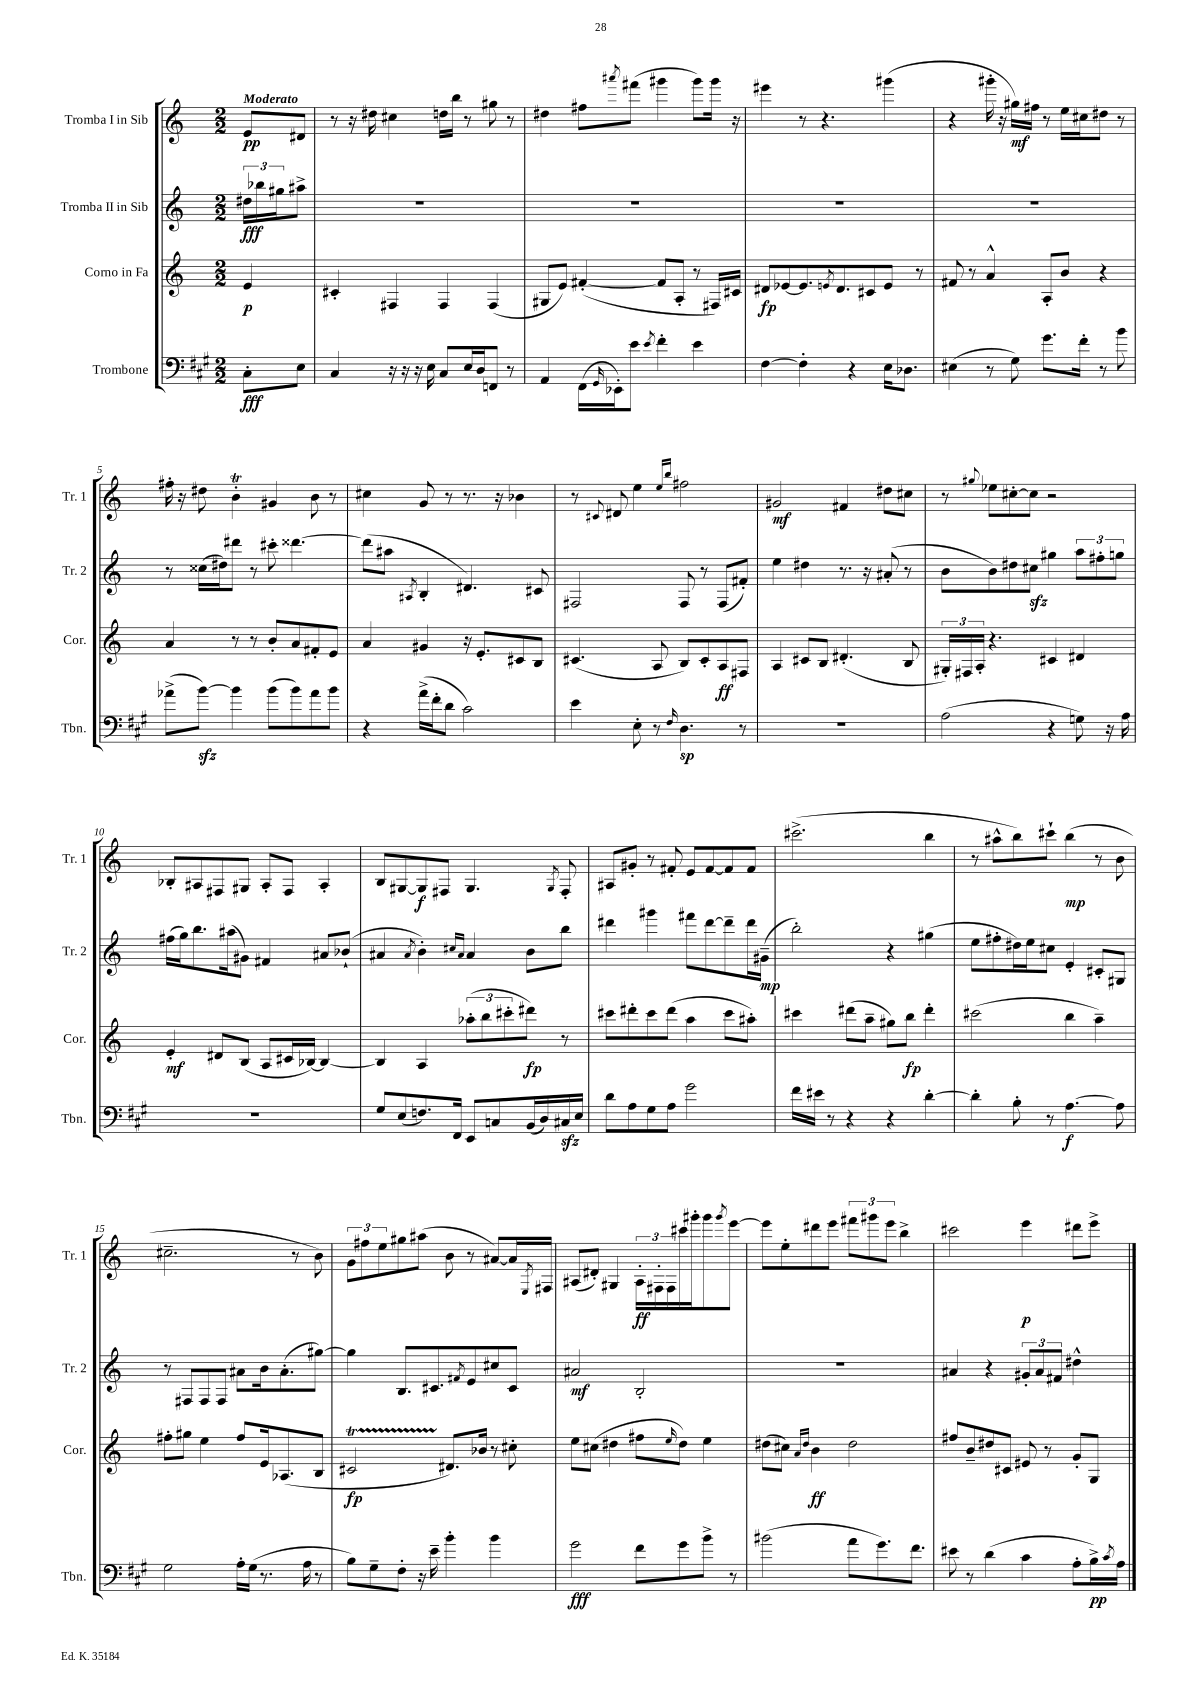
<<
\new StaffGroup <<
\new Staff = "s0" \with { instrumentName = "Tromba I in Sib" shortInstrumentName = "Tr. 1" } {
    \clef treble \key c \major \numericTimeSignature \time 2/2 \partial 4 \tempo "Moderato"
    e'8\pp dis'8 |
    r8 r16 dis''16 cis''4 d''16 b''16 r8 gis''8 r8 |
    dis''4 fis''8 \acciaccatura { ais'''8 } fis'''8( gis'''4 gis'''8) gis'''16 r16 |
    eis'''4 r8 r4. gis'''4( |
    r4 gis'''16-. r16 gis''16\mf) fis''16 r8 e''16 cis''16 dis''8 r8 |
    fis''16-. r16 dis''8 b'4-.\trill gis'4 b'8 r8 |
    cis''4 g'8 r8 r8. r16 bes'4 |
    r8 \appoggiatura { cis'8 } dis'8 e''4 \grace { e''16 b''16 } fis''2 |
    gis'2\mf fis'4 dis''8 cis''8 |
    r8 \appoggiatura { gis''8 } ees''8 cis''8~-. cis''8 r2 |
    bes8-. ais8 fis8 gis8 ais8-. fis8 ais4-. |
    b8 gis8~ gis8\f fis8 gis4. \acciaccatura { gis8 } fis8-. |
    ais8 gis'8-. r8 fis'8-. e'8 fis'8~ fis'8 fis'8 |
    cis'''2.->( b''4 |
    r8 ais''8-^ b''8) cis'''8-! b''4\mp( r8 b'8 |
    cis''2.-- r8 b'8) |
    \tuplet 3/2 { g'8 fis''8 e''8 } gis''8 ais''8( b'8 r8 ais'8~) ais'16 \acciaccatura { e8 } fis16 |
    ais8( dis'8-.) gis4 \tuplet 3/2 { ais16-.\ff fis16-. fis16 } cis'''16 gis'''16-. gis'''8 \acciaccatura { gis'''8 } e'''8~ |
    e'''8 e''8-. dis'''8 e'''8 \tuplet 3/2 { fis'''8 gis'''8 e'''8 } b''4-> |
    cis'''2 e'''4\p dis'''8 e'''8-> \bar "|." |
}
\new Staff = "s1" \with { instrumentName = "Tromba II in Sib" shortInstrumentName = "Tr. 2" } {
    \clef treble \key c \major \numericTimeSignature \time 2/2 \partial 4
    \tuplet 3/2 { dis''16\fff bes''16 gis''16 } ais''8-> |
    R1 |
    R1 |
    R1 |
    R1 |
    r8 cisis''16( dis''16) dis'''8 r8 cis'''8-. disis'''4.~ |
    disis'''8( ais''8 \acciaccatura { ais8 } b4-. dis'4.) cis'8 |
    fis2 fis8 r8 fis8( fis'8-.) |
    e''4 dis''4 r8. r16 ais'8-.( r8 |
    b'8 b'8) dis''8 cis''8\sfz gis''4 \tuplet 3/2 { a''8 fis''8-. g''8 } |
    fis''16( g''16) b''8. ais''16( gis'8) fis'4 ais'8 bes'8-!( |
    ais'4 \acciaccatura { ais'8 } b'4-.) \grace { cis''16 ais'16 } ais'4 b'8 b''8 |
    dis'''4 gis'''4 fis'''8 dis'''8~ dis'''8-- dis'''16 gis'16--\mp( |
    b''2-.) r4 gis''4( |
    e''8 fis''8-. dis''16) e''16 cis''8 e'4-. cis'8-. gis8 |
    r8 fis8 fis8 fis8 ais'8 b'16 ais'8.-.( gis''8~) |
    gis''4 b8. cis'8. \acciaccatura { fis'8 } e'8 cis''8 cis'8 |
    ais'2\mf b2-. |
    R1 |
    ais'4 r4 \tuplet 3/2 { gis'8-. ais'8 fis'8 } dis''4-^ \bar "|." |
}
\new Staff = "s2" \with { instrumentName = "Corno in Fa" shortInstrumentName = "Cor." } {
    \clef treble \key c \major \numericTimeSignature \time 2/2 \partial 4
    e'4\p |
    cis'4-. fis4 fis4 fis4( |
    gis8 e'8) fis'4~-.( fis'8 a8-. r8 fis16) cis'16 |
    dis'8\fp ees'8~ ees'8. \acciaccatura { e'8 } dis'8. cis'8 e'8 r8 |
    fis'8 r8 a'4-^ a8-. b'8 r4 |
    a'4 r8 r8 b'8-. a'8 fis'8-. e'8 |
    a'4 gis'4 r16 e'8.-. cis'8 b8 |
    cis'4.( a8 b8) cis'8-. a8\ff fis8 |
    a4 cis'8 b8 dis'4.-.( b8 |
    \tuplet 3/2 { gis16-.) fis16 a16-. } r4. cis'4 dis'4 |
    e'4-.\mf dis'8 b8( a8 cis'16 bes16~) bes4~ |
    bes4 a4 \tuplet 3/2 { aes''8-.( b''8 cis'''8-. } dis'''8\fp) r8 |
    cis'''8 dis'''8-. cis'''8 dis'''8( a''4 cis'''8 ais''8-.) |
    cis'''4 dis'''8( a''8-- gis''8) b''8\fp dis'''4-. |
    cis'''2( b''4 a''4--) |
    fis''8-. gis''8 e''4 fis''8 e'16 aes8.( b8 |
    cis'2\startTrillSpan\fp dis'8.\stopTrillSpan) bes'16 r8 cis''8-. |
    e''8 cis''8( dis''4 fis''8 \grace { e''16 } dis''8) e''4 |
    dis''8( cis''8) \grace { a'16 dis''16 } b'4\ff dis''2 |
    fis''8 b'8-- dis''8 cis'8 eis'8 r8 g'8-. g8 \bar "|." |
}
\new Staff = "s3" \with { instrumentName = "Trombone" shortInstrumentName = "Tbn." } {
    \clef bass \key a \major \numericTimeSignature \time 2/2 \partial 4
    cis8-.\fff e8 |
    cis4 r16 r16 r16 e16 cis8 e16 d16 f,8 r8 |
    a,4 fis,16( \grace { gis,16 } ees,16-.) e'8 \acciaccatura { e'8 } fis'4-. e'4 |
    fis4~ fis4-. r4 e16 des8. |
    eis4( r8 gis8) gis'8. fis'16-. r8 b'8 |
    aes'8->( b'8~\sfz) b'4 b'8( b'8) aes'8 b'8 |
    r4 a'16->( fis'16-. d'8 cis'2) |
    e'4 e8-. r8 \grace { fis16 } d4.\sp r8 |
    R1 |
    a2( r4 g8) r16 a16 |
    R1 |
    gis8 e8( f8.) fis,16 e,8 c8 b,16( d16) cis16\sfz e16 |
    d'8 a8 gis8 a8 gis'2 |
    fis'16 eis'16 r8 r4 r4 d'4~-. |
    d'4-. b8-. r8 a4.~\f a8 |
    gis2 a16-. gis16( r8. a16 r8 |
    b8) gis8-- fis8-. r16 e'16-- b'4-. b'4 |
    gis'2\fff fis'8 gis'8 b'8-> r8 |
    bis'2( a'8 gis'8.) fis'8. |
    eis'8 r8 d'4( cis'4 a8-. b16->\pp) \acciaccatura { cis'8 } a16 \bar "|." |
}
>>
>>
